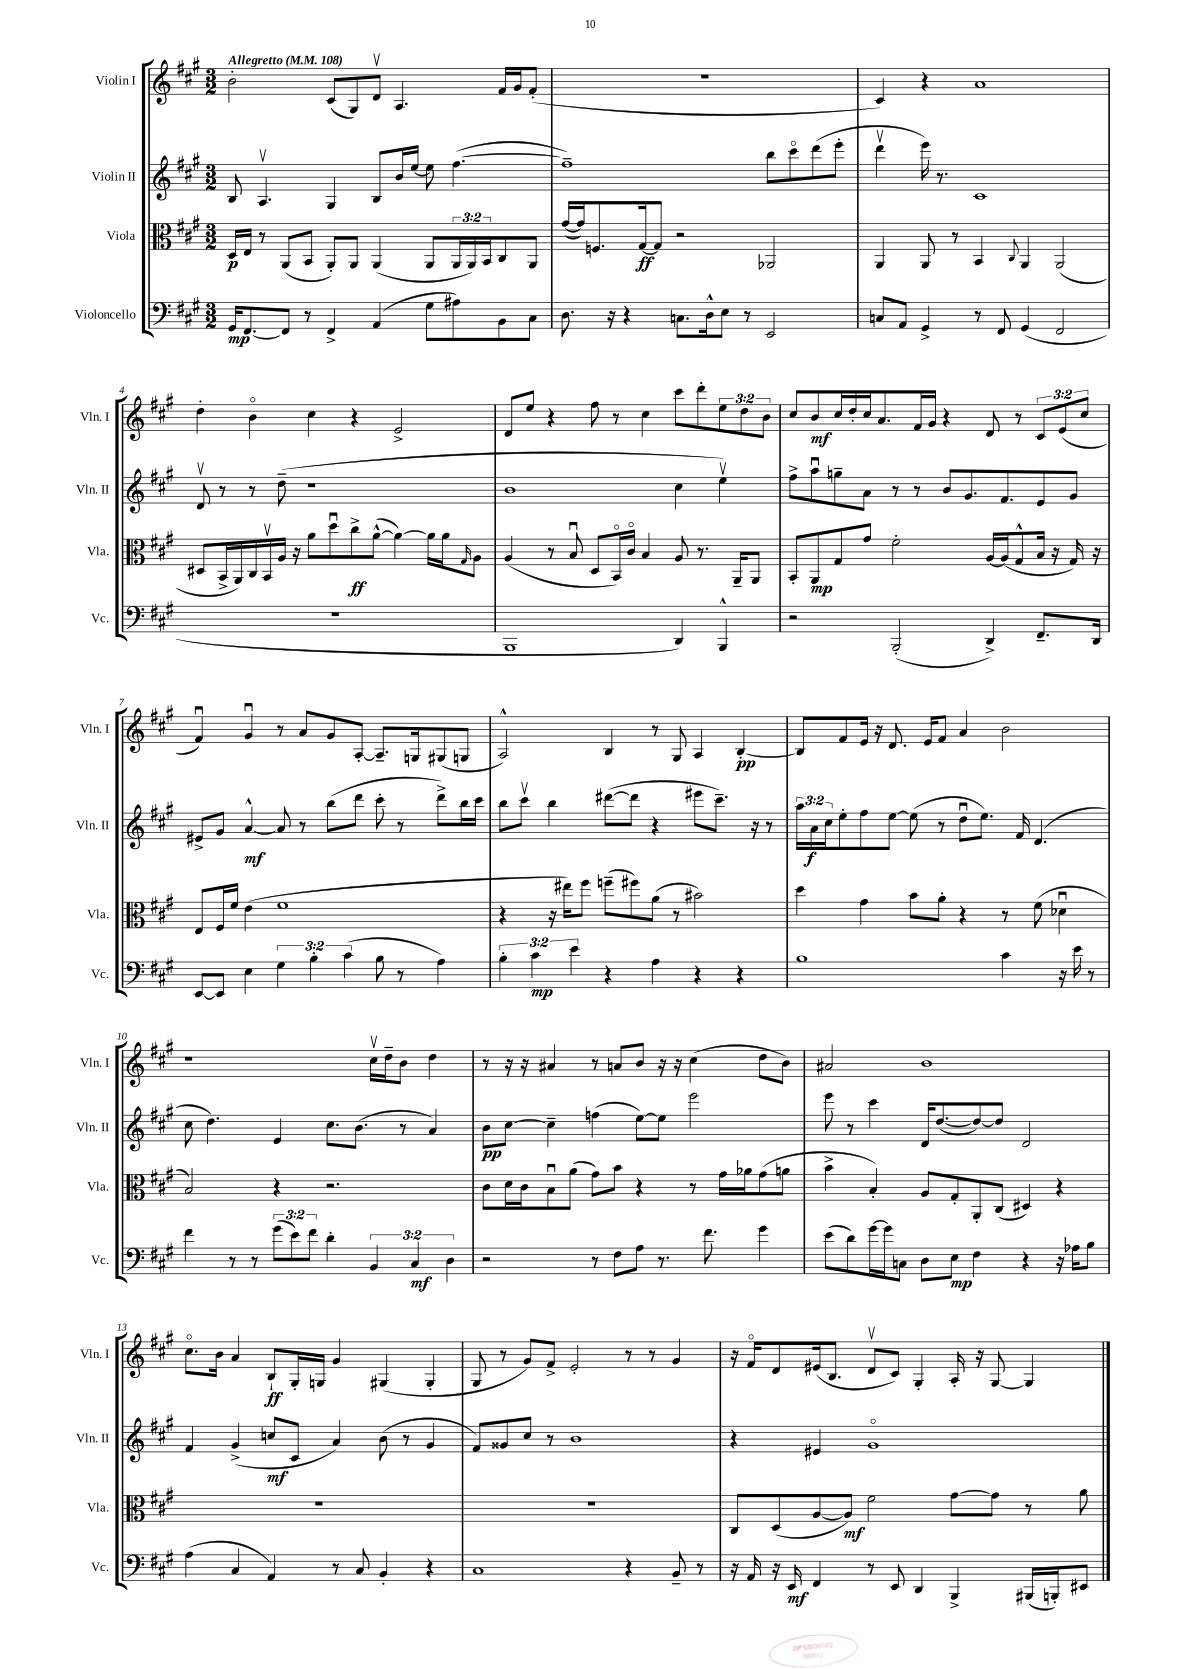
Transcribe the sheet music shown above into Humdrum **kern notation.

**kern	**dynam	**kern	**dynam	**kern	**dynam	**kern	**dynam
*part4	*part4	*part3	*part3	*part2	*part2	*part1	*part1
*staff4	*staff4	*staff3	*staff3	*staff2	*staff2	*staff1	*staff1
*I"Violoncello	*	*I"Viola	*	*I"Violin II	*	*I"Violin I	*
*I'Vc.	*	*I'Vla.	*	*I'Vln. II	*	*I'Vln. I	*
*clefF4	*	*clefC3	*	*clefG2	*	*clefG2	*
*k[f#c#g#]	*	*k[f#c#g#]	*	*k[f#c#g#]	*	*k[f#c#g#]	*
*M3/2	*	*M3/2	*	*M3/2	*	*M3/2	*
*MM108	*	*MM108	*	*MM108	*	*MM108	*
=1	=1	=1	=1	=1	=1	=1	=1
!	!	!	!	!	!	!LO:TX:a:B:t=Allegretto	!
16GG#/KL	mp	16D/LL	p	8B/	.	2b'\	.
[8.FF#/	.	16E/JJ	.	.	.	.	.
.	.	8r	.	4.Av/	.	.	.
8FF#/J]	.	(8AA/L	.	.	.	.	.
8r	.	8BB/J	.	.	.	.	.
4FF#^/	.	8AA'/L)	.	4G#/	.	(8c#/L	.
.	.	8AA/J	.	.	.	8G#/)	.
(4AA/	.	(4AA/	.	8B/L	.	8dv/J	.
.	.	.	.	16b/L	.	4.A/	.
.	.	.	.	[16ee/JJ	.	.	.
8G#\L	.	8AA/L	.	8ee\]	.	.	.
8A#X\)	.	24AA/L	.	([4.ff#\	.	.	.
.	.	24AA/)	.	.	.	.	.
.	.	24BB/J	.	.	.	.	.
8BB\	.	8C#/	.	.	.	16f#/LL	.
.	.	.	.	.	.	16g#/J	.
8C#\J	.	8AA/J	.	.	.	(8f#'/J	.
=2	=2	=2	=2	=2	=2	=2	=2
8.D\	.	([16g#/LL	.	1ff#~])	.	1.r	.
.	.	16g#/J])	.	.	.	.	.
.	.	8.Fn/	.	.	.	.	.
16r	.	.	.	.	.	.	.
4r	.	.	.	.	.	.	.
.	.	[16G#/k	ff	.	.	.	.
.	.	8G#/J]	.	.	.	.	.
8.Cn\L	.	2r	.	.	.	.	.
16D^^\k	.	.	.	.	.	.	.
8E\J	.	.	.	.	.	.	.
8r	.	.	.	.	.	.	.
2EE/	.	2AA-X/	.	8bb\L	.	.	.
.	.	.	.	8ccc#\	.	.	.
.	.	.	.	(8ddd\	.	.	.
.	.	.	.	8eee'\J	.	.	.
=3	=3	=3	=3	=3	=3	=3	=3
8Cn/L	.	4AA/	.	4dddv\	.	4c#/)	.
8AA/J	.	.	.	.	.	.	.
4GG#^/	.	8AA/	.	16eee\)	.	4r	.
.	.	.	.	8.r	.	.	.
.	.	8r	.	.	.	.	.
8r	.	4BB/	.	1c#	.	1a	.
8FF#/	.	.	.	.	.	.	.
.	.	8qqC#/	.	.	.	.	.
(4GG#/	.	4AA/	.	.	.	.	.
2FF#/	.	(2AA/	.	.	.	.	.
!!LO:LB:g=z
=4	=4	=4	=4	=4	=4	=4	=4
1.r	.	8D#X/L	.	8dv/	.	4dd'\	.
.	.	16BB^/L	.	8r	.	.	.
.	.	16AA/)	.	.	.	.	.
.	.	16C#/	.	8r	.	4b\	.
.	.	16BBv/	.	.	.	.	.
.	.	16A/JJ	.	(8dd~\	.	.	.
.	.	16r	.	.	.	.	.
.	.	8a\L	.	1r	.	4cc#\	.
.	.	8ddu\	.	.	.	.	.
.	.	8cc#^\	ff	.	.	4r	.
.	.	([8a^^\J	.	.	.	.	.
.	.	4a\_)	.	.	.	2e^/	.
.	.	16a\LL]	.	.	.	.	.
.	.	16a\J	.	.	.	.	.
.	.	16qqG#/	.	.	.	.	.
.	.	8A\J	.	.	.	.	.
=5	=5	=5	=5	=5	=5	=5	=5
1BBB	.	(4A/	.	1b	.	8d/L	.
.	.	.	.	.	.	8ee/J	.
.	.	8r	.	.	.	4r	.
.	.	8Bu/	.	.	.	.	.
.	.	8D/L	.	.	.	8ff#\	.
.	.	16BB/L)	.	.	.	8r	.
.	.	16c#/JJ	.	.	.	.	.
.	.	4B/	.	.	.	4cc#\	.
4DD/)	.	8A/	.	4cc#\	.	8ccc#\L	.
.	.	8.r	.	.	.	8ddd'\	.
4BBB^^/	.	.	.	4eev\)	.	12ee\	.
.	.	16AA~/KL	.	.	.	.	.
.	.	.	.	.	.	12dd\	.
.	.	8AA/J	.	.	.	.	.
.	.	.	.	.	.	12b\J	.
=6	=6	=6	=6	=6	=6	=6	=6
2r	.	8BB'/L	.	8ff#^\L	.	8cc#/L	.
.	.	8AA/	mp	8aau\	.	8b/	mf
.	.	8G#/	.	8ggn~\	.	16cc#/L	.
.	.	.	.	.	.	16dd'/	.
.	.	8g#/J	.	8a\J	.	16cc#/J	.
.	.	.	.	.	.	8.a/	.
(2BBB'/	.	2f#'\	.	8r	.	.	.
.	.	.	.	8r	.	16f#/L	.
.	.	.	.	.	.	16g#/JJ	.
.	.	.	.	8b/L	.	4r	.
.	.	.	.	8.g#/	.	.	.
4DD^/)	.	[16A/LL	.	.	.	8d/	.
.	.	(16A/J]	.	8.f#/	.	.	.
.	.	8G#^^/	.	.	.	8r	.
8.FF#~/L	.	16B/Jk	.	8e/	.	12c#/L	.
.	.	16r	.	.	.	.	.
.	.	.	.	.	.	(12e/	.
.	.	16G#/)	.	8g#/J	.	.	.
.	.	.	.	.	.	12cc#/J	.
16DD/Jk	.	16r	.	.	.	.	.
!!LO:LB:g=z
=7	=7	=7	=7	=7	=7	=7	=7
[8EE/L	.	8E/L	.	8e#X^/L	.	4f#u/)	.
8EE/J]	.	16F#/L	.	8g#/J	.	.	.
.	.	16f#/JJ	.	.	.	.	.
4E\	.	(4e\	.	[4a^^/	mf	4g#u/	.
6G#\	.	1f#	.	8a/]	.	8r	.
.	.	.	.	8r	.	8a/L	.
6B'\	.	.	.	.	.	.	.
.	.	.	.	(8bb\L	.	8g#/	.
(6c#\	.	.	.	.	.	.	.
.	.	.	.	8ddd\J	.	[8A'/J	.
8B\	.	.	.	8ccc#'\	.	8.A~/L]	.
8r	.	.	.	8r	.	.	.
.	.	.	.	.	.	16Gn/k	.
4A\)	.	.	.	8ddd^\L)	.	(8G#X/	.
.	.	.	.	16bb\L	.	8Gn/J	.
.	.	.	.	16ccc#\JJ	.	.	.
=8	=8	=8	=8	=8	=8	=8	=8
6B'\	.	4r	.	8bb\L	.	2A^^/)	.
.	.	.	.	8ccc#v\J	.	.	.
6c#\	mp	.	.	.	.	.	.
.	.	16r	.	4bb\	.	.	.
.	.	16ee#X\KL)	.	.	.	.	.
6e\	.	.	.	.	.	.	.
.	.	8ff#\J	.	.	.	.	.
4r	.	(8ffn~\L	.	([8ddd#X\L	.	4B/	.
.	.	8ff#X\)	.	8ddd#\J]	.	.	.
4A\	.	(8a\J	.	4r	.	8r	.
.	.	8r	.	.	.	8G#/	.
4r	.	2b#X\)	.	8eee#X\L	.	4A/	.
.	.	.	.	8.ccc#~\J)	.	.	.
4r	.	.	.	.	.	[4B'/	pp
.	.	.	.	16r	.	.	.
.	.	.	.	8r	.	.	.
=9	=9	=9	=9	=9	=9	=9	=9
1B	.	4dd\	.	24aa\LL	.	8B/L]	.
.	.	.	.	24a\	f	.	.
.	.	.	.	24cc#\J	.	.	.
.	.	.	.	8ee'\	.	8f#/	.
.	.	4g#\	.	8ff#\	.	16e/Jk	.
.	.	.	.	.	.	16r	.
.	.	.	.	[8ee\J	.	8.d/	.
.	.	8b\L	.	(8ee\]	.	.	.
.	.	.	.	.	.	16e/KL	.
.	.	8a'\J	.	8r	.	8f#/J	.
.	.	4r	.	8ddu\L	.	4a/	.
.	.	.	.	8.ee\J)	.	.	.
4c#\	.	8r	.	.	.	2b\	.
.	.	.	.	16f#/	.	.	.
.	.	(8f#\	.	(4.d/	.	.	.
16r	.	4d-Xu\	.	.	.	.	.
16e\	.	.	.	.	.	.	.
8r	.	.	.	.	.	.	.
!!LO:LB:g=z
=10	=10	=10	=10	=10	=10	=10	=10
4f#\	.	2B/)	.	8cc#\	.	1r	.
.	.	.	.	4.dd\)	.	.	.
8r	.	.	.	.	.	.	.
8r	.	.	.	.	.	.	.
(12g#\L	.	4r	.	4e/	.	.	.
12e\)	.	.	.	.	.	.	.
12f#\J	.	.	.	.	.	.	.
4d'\	.	2.r	.	8.cc#\L	.	.	.
.	.	.	.	(8.b\J	.	.	.
6BB/	.	.	.	.	.	16cc#v\LL	.
.	.	.	.	.	.	16dd~\J	.
.	.	.	.	8r	.	8b\J	.
6C#/	mf	.	.	.	.	.	.
.	.	.	.	4a/)	.	4dd\	.
6D\	.	.	.	.	.	.	.
=11	=11	=11	=11	=11	=11	=11	=11
2r	.	8c#\L	.	8b\L	pp	8r	.
.	.	16d\L	.	[8cc#\J	.	16r	.
.	.	16c#\J	.	.	.	16r	.
.	.	8Bu\	.	4cc#~\]	.	4a#X/	.
.	.	(8a\J	.	.	.	.	.
8r	.	8g#\L)	.	(4ffn\	.	8r	.
8F#\L	.	8b\J	.	.	.	8an/L	.
8A\J	.	4r	.	[8ee\L)	.	8b/J	.
8.r	.	.	.	8ee\J]	.	16r	.
.	.	.	.	.	.	16r	.
.	.	8r	.	2eee\	.	(4cc#\	.
8.f#\	.	.	.	.	.	.	.
.	.	16g#\LL	.	.	.	.	.
.	.	16a-X\J	.	.	.	.	.
4g#\	.	(8g#\	.	.	.	8dd\L	.
.	.	8an\J	.	.	.	8b\J)	.
=12	=12	=12	=12	=12	=12	=12	=12
(8e\L	.	4b^\	.	8eee\	.	2a#X/	.
8d\)	.	.	.	8r	.	.	.
[16g#\L	.	4B'/)	.	4ccc#\	.	.	.
16g#\J]	.	.	.	.	.	.	.
8Cn\J	.	.	.	.	.	.	.
8D\L	.	8A/L	.	16d/KL	.	1b	.
.	.	.	.	([8.dd/	.	.	.
8E\J	mp	8G#'/	.	.	.	.	.
4F#\	.	8AA'/	.	8dd/_)	.	.	.
.	.	(8C#/J	.	8dd/J]	.	.	.
4r	.	4D#X/)	.	2d/	.	.	.
16r	.	4r	.	.	.	.	.
16A-X\KL	.	.	.	.	.	.	.
8B\J	.	.	.	.	.	.	.
!!LO:LB:g=z
=13	=13	=13	=13	=13	=13	=13	=13
(4A\	.	1.r	.	4f#/	.	8.cc#\L	.
.	.	.	.	.	.	16b\Jk	.
4C#/	.	.	.	(4g#^/	.	4a/	.
4AA/)	.	.	.	8ccn/L	mf	8B`/L	ff
.	.	.	.	8c#/J	.	16G#'/L	.
.	.	.	.	.	.	16Gn/JJ	.
8r	.	.	.	4a/)	.	4g#/	.
8C#/	.	.	.	.	.	.	.
4BB'/	.	.	.	(8b\	.	(4G#X/	.
.	.	.	.	8r	.	.	.
4r	.	.	.	4g#/	.	4G#'/	.
=14	=14	=14	=14	=14	=14	=14	=14
1C#	.	1.r	.	8f#/L)	.	8G#/	.
.	.	.	.	8g##X/	.	8r	.
.	.	.	.	8cc#/J	.	8g#/L)	.
.	.	.	.	8r	.	8f#^/J	.
.	.	.	.	1b	.	2e'/	.
4r	.	.	.	.	.	8r	.
.	.	.	.	.	.	8r	.
8BB~/	.	.	.	.	.	4g#/	.
8r	.	.	.	.	.	.	.
=15	=15	=15	=15	=15	=15	=15	=15
16r	.	8C#/L	.	4r	.	16r	.
16AA/	.	.	.	.	.	16f#/KL	.
16r	.	(8D/	.	.	.	8d/	.
16EE/	mf	.	.	.	.	.	.
4FF#/	.	[8A/	.	4e#X/	.	(16e#X/k	.
.	.	.	.	.	.	8.B/J	.
.	.	8A/J])	mf	.	.	.	.
8r	.	2f#\	.	1g#	.	8dv/L	.
8EE/	.	.	.	.	.	8c#/J)	.
4DD/	.	.	.	.	.	4G#'/	.
4BBB^/	.	[8g#\L	.	.	.	16A'/	.
.	.	.	.	.	.	16r	.
.	.	8g#\J]	.	.	.	[8G#/	.
(16BBB#X/LL	.	8r	.	.	.	4G#/]	.
16BBBn'/J)	.	.	.	.	.	.	.
8EE#X/J	.	8a\	.	.	.	.	.
==	==	==	==	==	==	==	==
*-	*-	*-	*-	*-	*-	*-	*-
